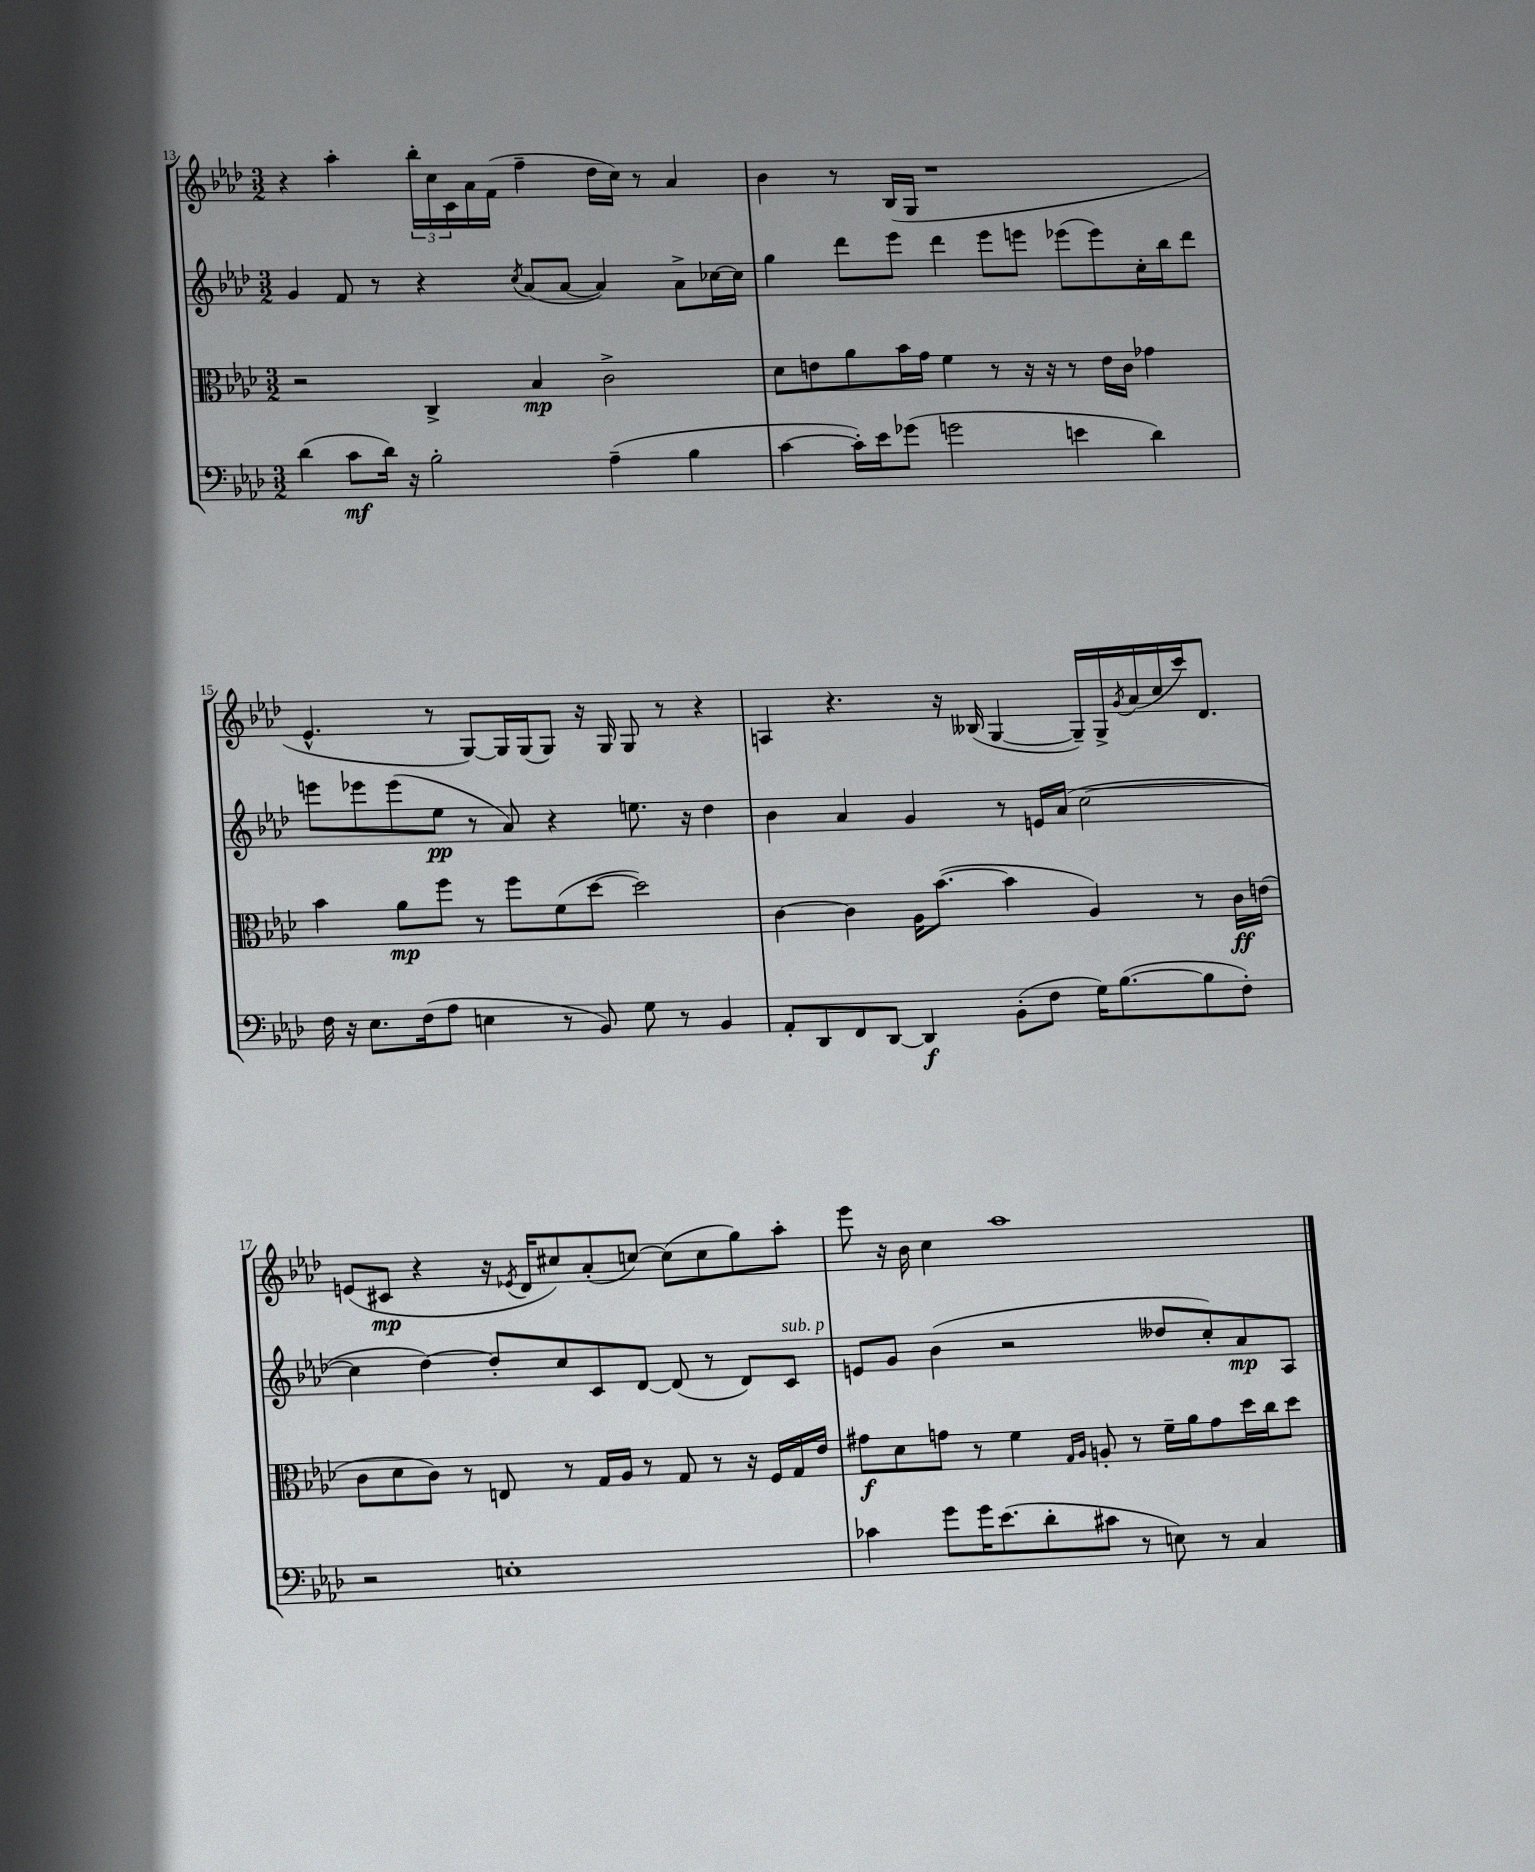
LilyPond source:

<<
\new StaffGroup <<
\new Staff = "s0" {
    \clef treble \key aes \major \numericTimeSignature \time 3/2
    r4 aes''4-. \tuplet 3/2 { bes''16-. c''16 c'16 } aes'16 f'16( f''4-- des''16 c''16) r8 aes'4 |
    bes'4 r8 bes16( g16 r1 |
    ees'4.-^ r8 g8~) g16 g16( g8) r16 g16 g8 r8 r4 |
    a4 r4. r16 beses16( g4~ g16--) g16-> \acciaccatura { g'8 } aes'16( c''16 c'''16) des'8. |
    e'8( cis'8\mp r4 r16 \acciaccatura { ees'8 } des'16 cis''8) aes'8-.( c''8~) c''8( c''8 g''8) aes''8-. |
    ees'''8 r16 bes'16 c''4 aes''1 \bar "|." |
}
\new Staff = "s1" {
    \clef treble \key aes \major \numericTimeSignature \time 3/2
    g'4 f'8 r8 r4 \acciaccatura { c''8 } aes'8( aes'8~ aes'4) aes'8-> ces''16~ ces''16 |
    g''4 des'''8 ees'''8 des'''4 ees'''8 e'''8 ees'''8( ees'''8) c''16-. bes''16 des'''8 |
    e'''8 ees'''8 ees'''8( ees''8\pp r8 aes'8) r4 e''8. r16 des''4 |
    bes'4 aes'4 g'4 r8 e'16 aes'16( c''2~ |
    c''4 des''4~) des''8-. c''8 c'8 des'8~ des'8( r8 des'8) c'8^\markup { \italic "sub. p" } |
    e'8 g'8 bes'4( r2 deses''8 c''8-.) aes'8\mp aes8 \bar "|." |
}
\new Staff = "s2" {
    \clef alto \key aes \major \numericTimeSignature \time 3/2
    r2 c4-> bes4\mp c'2-> |
    des'8 e'8 aes'8 bes'16 g'16 f'4 r8 r16 r16 r8 e'16 c'16 ges'4 |
    bes'4 aes'8\mp f''8 r8 f''8 f'8( des''8~ des''2) |
    c'4~ c'4 aes16 bes'8.~( bes'4 aes4) r8 c'16\ff e'16( |
    c'8 des'8 c'8) r8 e8 r8 g16 aes16 r8 g8 r8 r16 f16 g16 ees'16 |
    gis'8\f des'8 g'8 r8 f'4 \grace { g16 aes16 } a8-. r8 f'16-- aes'16 g'8 des''16 c''16 des''8 \bar "|." |
}
\new Staff = "s3" {
    \clef bass \key aes \major \numericTimeSignature \time 3/2
    des'4( c'8\mf des'16) r16 bes2-. aes4--( bes4 |
    c'4~ c'16-.) ees'16 ges'8( g'2 e'4 des'4) |
    f16 r16 ees8. f16( aes8 e4 r8 bes,8) g8 r8 bes,4 |
    aes,8-. des,8 f,8 des,8~ des,4\f bes,8-.( f8 g16) bes8.~( bes8 f8-.) |
    r2 e1-. |
    ces'4 g'8 g'16 ees'8.( des'8-. cis'8 r8 e8) r8 c4 \bar "|." |
}
>>
>>
\layout { \context { \Score currentBarNumber = #13 } }
